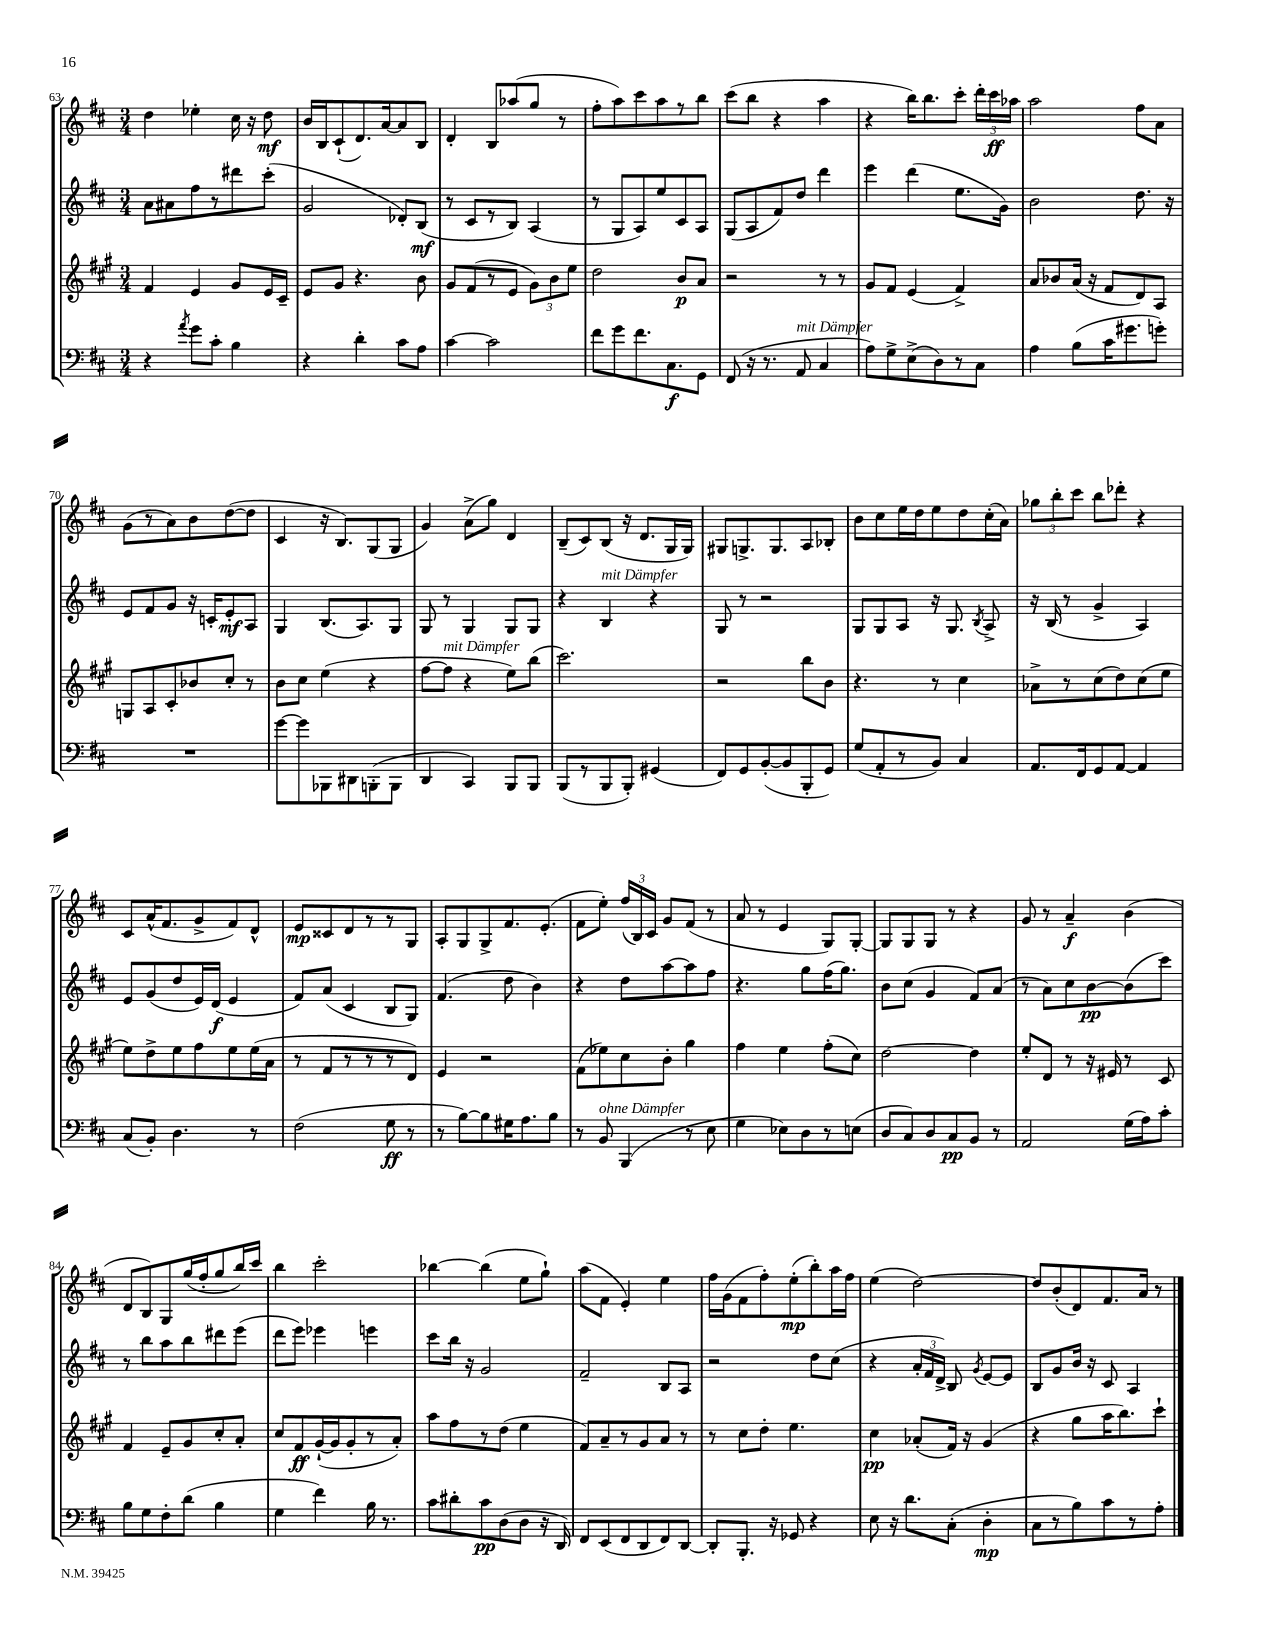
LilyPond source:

<<
\new StaffGroup <<
\new Staff = "s0" {
    \clef treble \key d \major \numericTimeSignature \time 3/4
    \autoBeamOff d''4 ees''4-. cis''16 r16 d''8\mf |
    b'16[ b16 cis'8-!( d'8.) a'16~ a'8 b8] |
    d'4-. b8[ aes''8( g''8] r8 |
    fis''8[-. a''8) cis'''8 a''8 r8 b''8] |
    cis'''8[( b''8] r4 a''4 |
    r4 b''16[) b''8. cis'''8]-. \tuplet 3/2 { d'''16[-. cis'''16\ff aes''16] } |
    a''2 fis''8[ a'8] |
    g'8[( r8 a'8) b'8 d''8~( d''8] |
    cis'4 r16 b8.[) g8( g8] |
    g'4) a'8[->( g''8]) d'4 |
    b8[--( cis'8) b8]( r16 d'8.[ g16 g16]) |
    gis8[ g8.-> g8. a8 bes8]-. |
    b'8[ cis''8 e''16 d''16 e''8 d''8 cis''16-.( a'16]) |
    \tuplet 3/2 { ges''8[ b''8-. cis'''8] } b''8[ des'''8]-. r4 |
    cis'8[ a'16-^( fis'8. g'8-> fis'8) d'8]-^ |
    e'8[\mp cisis'8 d'8 r8 r8 g8] |
    a8[-. g8 g8-> fis'8. e'8.]-.( |
    fis'8[ e''8]-.) \tuplet 3/2 { fis''16[( b16) cis'16] } g'8[ fis'8]( r8 |
    a'8 r8 e'4 g8[) g8]~-. |
    g8[ g8 g8] r8 r4 |
    g'8 r8 a'4--\f b'4( |
    d'8[ b8) g8 g''16( fis''16-. g''8 b''16) cis'''16] |
    b''4 cis'''2-. |
    bes''4~ bes''4( e''8[ g''8]-!) |
    a''8[( fis'8] e'4-.) e''4 |
    fis''16[ g'16( fis'8 fis''8-.) e''8-.\mp( b''8-.) a''16 fis''16] |
    e''4( d''2~) |
    d''8[ b'8-.( d'8) fis'8. a'16] r8 \bar "|." |
}
\new Staff = "s1" {
    \clef treble \key d \major \numericTimeSignature \time 3/4
    \autoBeamOff a'8[ ais'8 fis''8 r8 dis'''8 cis'''8]-.( |
    g'2 des'8[-.) b8]\mf( |
    r8 cis'8[ r8 b8]) a4( |
    r8 g8[ a8) e''8 cis'8 a8] |
    g8[( a8 fis'8) d''8] d'''4 |
    e'''4 d'''4( e''8.[ g'16]) |
    b'2 d''8. r16 |
    e'8[ fis'8 g'8] r16 c'16[-. e'8-.\mf a8] |
    g4 b8.[( a8.) g8] |
    g8 r8 g4 g8[ g8] |
    r4 b4^\markup { \italic "mit Dämpfer" } r4 |
    g8 r8 r2 |
    g8[ g8 a8] r16 g8. \acciaccatura { b8 } a8-> |
    r16 b16( r8 g'4-> a4) |
    e'8[ g'8( d''8 e'16) d'16]\f( e'4 |
    fis'8[) a'8]( cis'4 b8[ g8]) |
    fis'4.( d''8 b'4) |
    r4 d''8[ a''8~ a''8 fis''8] |
    r4. g''8[ fis''16( g''8.]) |
    b'8[ cis''8]( g'4 fis'8[) a'8]( |
    r8 a'8[) cis''8 b'8~\pp b'8( cis'''8]) |
    r8 b''8[ a''8 b''8 dis'''8 e'''8]( |
    d'''8[ e'''8]) ees'''4 e'''4 |
    cis'''8[ b''16] r16 g'2 |
    fis'2-- b8[ a8] |
    r2 d''8[ cis''8]( |
    r4 \tuplet 3/2 { a'16[-. fis'16 d'16]->) } b8 \acciaccatura { g'8 } e'8[~ e'8] |
    b8[ g'8 b'16] r16 cis'8 a4 \bar "|." |
}
\new Staff = "s2" {
    \clef treble \key a \major \numericTimeSignature \time 3/4
    \autoBeamOff fis'4 e'4 gis'8[ e'16 cis'16]-- |
    e'8[ gis'8] r4. b'8 |
    gis'8[ fis'8( r8 e'8] \tuplet 3/2 { gis'8[) b'8 e''8] } |
    d''2 b'8[\p a'8] |
    r2 r8 r8 |
    gis'8[ fis'8] e'4( fis'4->) |
    a'8[ bes'8 a'16]( r16 fis'8[ d'8) a8] |
    g8[ a8 cis'8-. bes'8 cis''8]-. r8 |
    b'8[ cis''8] e''4( r4 |
    fis''8[~ fis''8]^\markup { \italic "mit Dämpfer" } r4 e''8[) b''8]( |
    cis'''2.) |
    r2 b''8[ b'8] |
    r4. r8 cis''4 |
    aes'8[-> r8 cis''8( d''8) cis''8( e''8] |
    e''8[) d''8-> e''8 fis''8 e''8 e''16( a'16] |
    r8 fis'8[ r8 r8 r8 d'8]) |
    e'4 r2 |
    fis'8[( ees''8) cis''8 b'8]-. gis''4 |
    fis''4 e''4 fis''8[-.( cis''8]) |
    d''2~ d''4 |
    e''8[-. d'8] r8 r16 eis'16 r8 cis'8 |
    fis'4 e'8[-- gis'8 cis''8-. a'8]-. |
    cis''8[ fis'8\ff gis'16~-!( gis'16 gis'8-. r8 a'8]-.) |
    a''8[ fis''8 r8 d''8]( e''4 |
    fis'8[) a'8-- r8 gis'8 a'8] r8 |
    r8 cis''8[ d''8]-. e''4. |
    cis''4\pp aes'8[-.( fis'16]) r16 gis'4( |
    r4 gis''8[ a''16 b''8.) cis'''8]-! \bar "|." |
}
\new Staff = "s3" {
    \clef bass \key d \major \numericTimeSignature \time 3/4
    \autoBeamOff r4 \acciaccatura { a'8 } g'8[ cis'8]-. b4 |
    r4 d'4-. cis'8[ a8] |
    cis'4~ cis'2 |
    fis'8[ g'8 fis'8. cis8.\f g,8] |
    fis,8( r16 r8. a,8^\markup { \italic "mit Dämpfer" } cis4 |
    a8[) g8-> e8->( d8) r8 cis8] |
    a4 b8[( cis'16 gis'8. g'8]-.) |
    R2. |
    g'8[~ g'8 bes,,8 dis,8 b,,8-.( b,,8] |
    d,4 cis,4) b,,8[ b,,8] |
    b,,8[( r8 b,,8 b,,8]-.) gis,4( |
    fis,8[) g,8 b,8~-.( b,8 b,,8-. g,8]) |
    g8[( a,8-. r8 b,8]) cis4 |
    a,8.[ fis,16 g,8 a,8]~ a,4 |
    cis8[( b,8]-.) d4. r8 |
    fis2( g8\ff r8 |
    r8 b8[~) b8 gis16 a8. b8] |
    r8 b,8^\markup { \italic "ohne Dämpfer" } b,,4( r8 e8 |
    g4 ees8[) d8 r8 e8]( |
    d8[ cis8) d8 cis8\pp b,8] r8 |
    a,2 g16[( a16) cis'8]-. |
    b8[ g8 fis8-. d'8]( b4 |
    g4 fis'4) b16 r8. |
    cis'8[ dis'8-. cis'8\pp d8( d8] r16 d,16) |
    fis,8[ e,8( fis,8 d,8 fis,8) d,8]~ |
    d,8[-. b,,8.]-. r16 ges,8 r4 |
    e8 r16 d'8.[ cis8]-.( d4-.\mp |
    cis8[ r8 b8) cis'8 r8 a8]-. \bar "|." |
}
>>
>>
\layout { \context { \Score currentBarNumber = #63 } }
